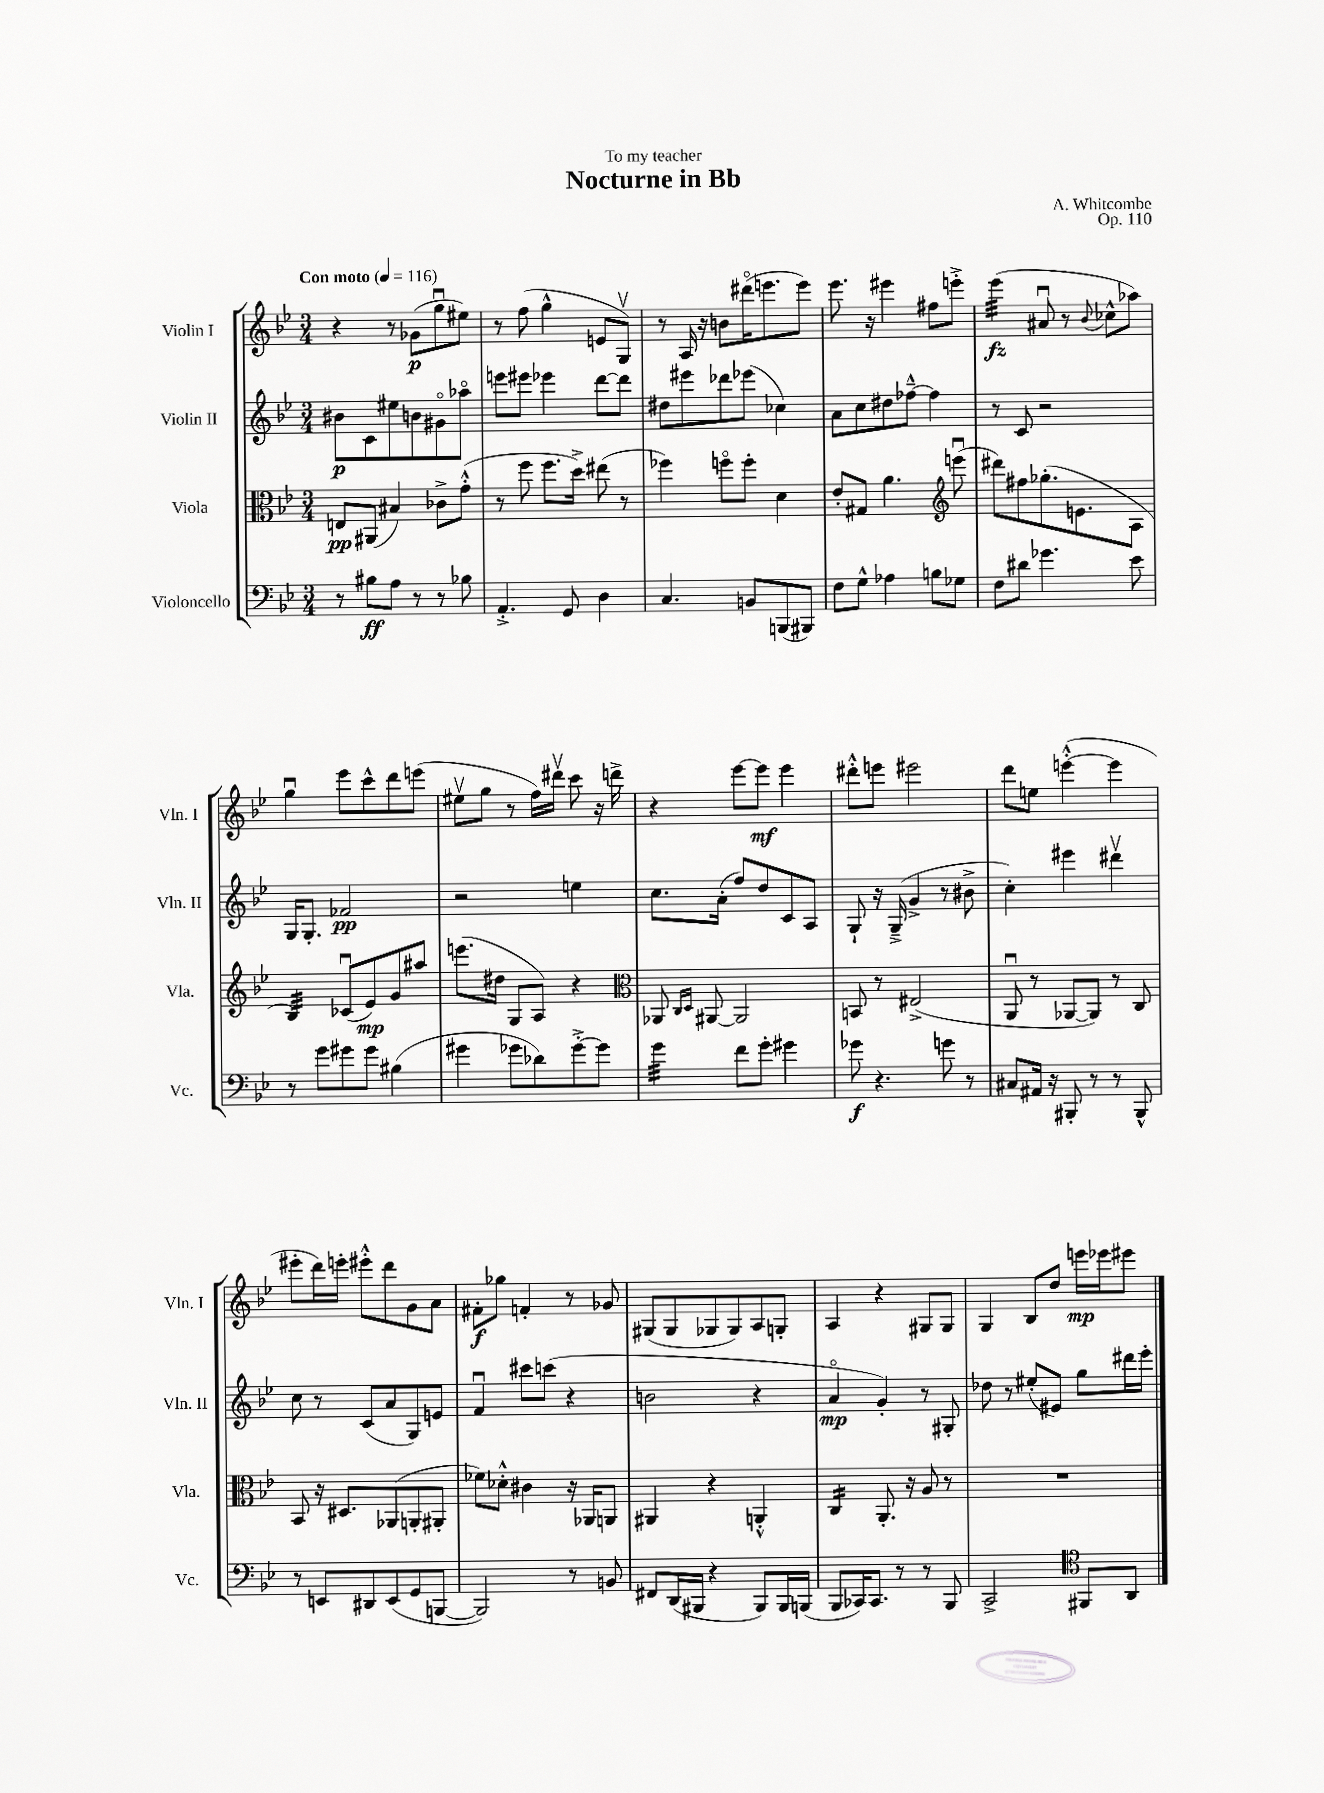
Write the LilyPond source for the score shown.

\header { title = "Nocturne in Bb" composer = "A. Whitcombe" dedication = "To my teacher" opus = "Op. 110" }
<<
\new StaffGroup <<
\new Staff = "s0" \with { instrumentName = "Violin I" shortInstrumentName = "Vln. I" } {
    \clef treble \key bes \major \numericTimeSignature \time 3/4 \tempo "Con moto" 4 = 116
    r4 r8 ges'8\p( g''8\downbow eis''8) |
    r8 f''8( g''4-^ e'8 g8\upbow) |
    r8 a16 r16 b'8 dis'''16\flageolet( e'''8. e'''8) |
    ees'''8. r16 eis'''4 fis''8 e'''8-.-> |
    ees'''4:32\fz( ais'8\downbow r8 \appoggiatura { bes'8 } ces''8-^ aes''8) |
    g''4\downbow ees'''8 c'''8-^ d'''8 e'''8( |
    eis''8\upbow g''8 r8 f''16) dis'''16\upbow c'''8 r16 d'''16-> |
    r4 ees'''8~ ees'''8\mf ees'''4 |
    dis'''8-.-^ e'''8 eis'''2 |
    d'''8 e''8 e'''4~-.-^( e'''4 |
    eis'''8-. d'''16) e'''16-. eis'''8-.-^ d'''8 g'8 a'8 |
    fis'8-.\f ges''8 f'4-. r8 ges'8 |
    gis8( gis8 ges8 ges8) a8 g8-. |
    a4 r4 gis8 gis8 |
    g4 bes8 d''8 e'''16\mp ees'''16 eis'''8 \bar "|." |
}
\new Staff = "s1" \with { instrumentName = "Violin II" shortInstrumentName = "Vln. II" } {
    \clef treble \key bes \major \numericTimeSignature \time 3/4
    bis'8\p c'8 eis''8 b'8 gis'8\flageolet aes''8\flageolet |
    e'''8 eis'''8 ees'''4 d'''8~ d'''8 |
    dis''8 eis'''8 des'''8 ees'''8( ces''4) |
    a'8 c''8 dis''8 fes''8~---^ fes''4 |
    r8 c'8 r2 |
    g16 g8.-. fes'2\pp |
    r2 e''4 |
    c''8. a'16-.( f''8) d''8 c'8 a8 |
    g8-! r16 g16--->( g'4-> r8 bis'8-> |
    c''4-.) eis'''4 dis'''4\upbow |
    c''8 r8 c'8( a'8 g8) e'8 |
    f'4\downbow cis'''8 c'''8( r4 |
    b'2 r4 |
    a'4\flageolet\mp g'4-.) r8 gis8-. |
    des''8 r8 eis''8-.( eis'8) g''8 dis'''16 ees'''16-. \bar "|." |
}
\new Staff = "s2" \with { instrumentName = "Viola" shortInstrumentName = "Vla." } {
    \clef alto \key bes \major \numericTimeSignature \time 3/4
    e8\pp ais,8( bis4) ces'8-> g'8-.-^( |
    r8 f''8 f''8. d''16->) eis''8( r8 |
    fes''4) f''8\flageolet f''8-. d'4 |
    ees'8-. gis8 a'4. \clef treble e'''8\downbow( |
    dis'''8) fis''8 ges''8.-.( e'8. a8 |
    bes4:32) ces'8\downbow( ees'8\mp) g'8 ais''8 |
    e'''8.( dis''16 g8 a8) r4 |
    \clef alto aes,8 \grace { c16 d16 } ais,8~ ais,2 |
    b,8 r8 eis2->( |
    a,8\downbow r8 aes,8~ aes,8) r8 c8 |
    bes,8 r16 dis8. aes,8( a,8-. ais,8-. |
    fes'8) des'8-.-^ cis'4 r16 aes,16 a,8 |
    ais,4 r4 a,4-.-^ |
    c4:16 a,8.-. r16 a8 r8 |
    R2. \bar "|." |
}
\new Staff = "s3" \with { instrumentName = "Violoncello" shortInstrumentName = "Vc." } {
    \clef bass \key bes \major \numericTimeSignature \time 3/4
    r8 bis8\ff a8 r8 r8 bes8 |
    a,4.-.-> g,8 d4 |
    c4. b,8 b,,8( bis,,8) |
    f8 g8-^ aes4 b8 ges8 |
    f8 dis'8 ges'4. ees'8 |
    r8 g'8 gis'8 gis'8 bis4( |
    gis'4 ges'8 des'8) ges'8~-.-> ges'8 |
    g'4:32 f'8 g'8-. gis'4 |
    ges'8\f r4. g'8 r8 |
    cis8 ais,16 r16 bis,,8-. r8 r8 bis,,8-^ |
    r8 e,8 dis,8 e,8( g,8 b,,8~ |
    b,,2) r8 b,8 |
    fis,8 d,16( bis,,16 r4 bis,,8) bis,,16 b,,16( |
    bes,,8 ces,16) ces,8. r8 r8 bes,,8 |
    c,2-> \clef tenor fis,8 a,8 \bar "|." |
}
>>
>>
\layout { \context { \Score \remove "Bar_number_engraver" } }
